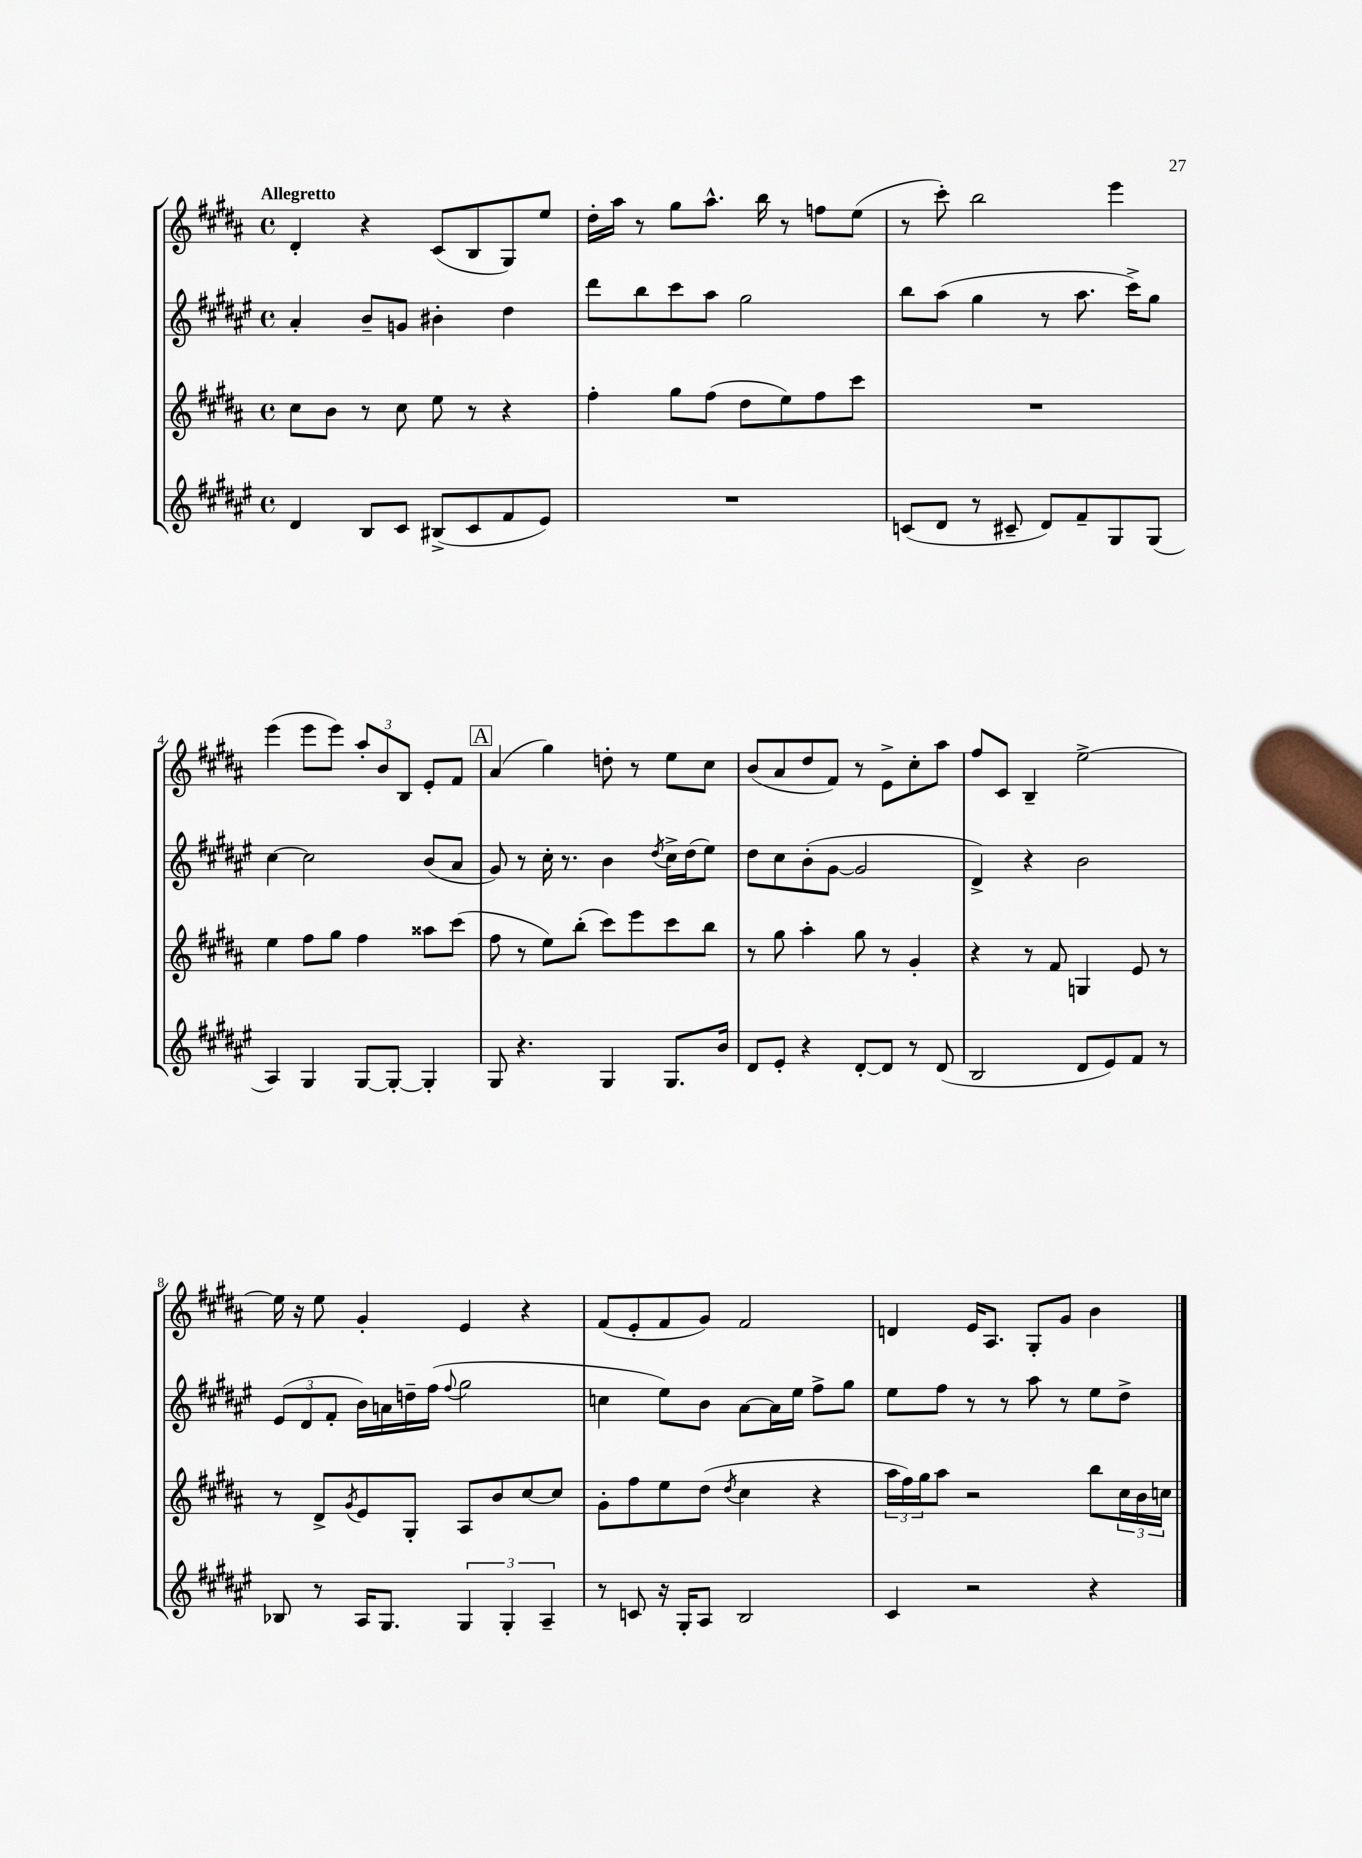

**kern	**kern	**kern	**kern
*staff4	*staff3	*staff2	*staff1
*clefG2	*clefG2	*clefG2	*clefG2
*k[f#c#g#d#a#e#]	*k[f#c#g#d#a#]	*k[f#c#g#d#a#e#]	*k[f#c#g#d#a#]
*M4/4	*M4/4	*M4/4	*M4/4
*met(c)	*met(c)	*met(c)	*met(c)
4d#/	8cc#\L	4a#'/	4d#'/
.	8b\J	.	.
8B/L	8r	8b~/L	4r
8c#/J	8cc#\	8g/J	.
(8B#^/L	8ee\	4b#'\	(8c#/L
8c#/	8r	.	8B/
8f#/	4r	4dd#\	8G#/)
8e#/J)	.	.	8ee/J
=	=	=	=
1r	4ff#'\	8ddd#\L	16dd#'\LL
.	.	.	16aa#\JJ
.	.	8bb\	8r
.	8gg#\L	8ccc#\	8gg#\L
.	(8ff#\J	8aa#\J	8.aa#^^\J
.	8dd#\L	2gg#\	.
.	.	.	16bb\
.	8ee\)	.	8r
.	8ff#\	.	8ff\L
.	8ccc#\J	.	(8ee\J
=	=	=	=
(8c/L	1r	8bb\L	8r
8d#/J	.	(8aa#\J	8ccc#'\)
8r	.	4gg#\	2bb\
8c#~/	.	.	.
8d#/L)	.	8r	.
8f#~/	.	8.aa#\	.
8G#/	.	.	4eee\
.	.	16ccc#^\LK)	.
(8G#/J	.	8gg#\J	.
=	=	=	=
4A#/)	4ee\	[4cc#\	(4eee\
4G#/	8ff#\L	2cc#\]	8eee\L
.	8gg#\J	.	8eee\J)
[8G#/L	4ff#\	.	12aa#'/L
.	.	.	12b/
8G#'/_J	.	.	.
.	.	.	12B/J
4G#'/]	8aa##\L	(8b/L	8e'/L
.	(8ccc#\J	8a#/J	8f#/J
=	=	=	=
8G#/	8ff#\	8g#/)	(4a#/
4.r	8r	8r	.
.	8ee\L)	16cc#'\	4gg#\)
.	.	8.r	.
.	(8bb'\J	.	.
4G#/	8ccc#\L)	4b\	8dd'\
.	8eee\	.	8r
.	.	8qdd#/	.
8.G#/L	8ccc#\	16cc#^\LL	8ee\L
.	.	(16dd#\J	.
.	8bb\J	8ee#\J)	8cc#\J
16b/Jk	.	.	.
=	=	=	=
8d#/L	8r	8dd#\L	(8b/L
8e#'/J	8gg#\	8cc#\	8a#/
4r	4aa#'\	(8b'\	8dd#/
.	.	[8g#\J	8f#/J)
[8d#'/L	8gg#\	2g#/]	8r
8d#/]J	8r	.	8e^\L
8r	4g#'/	.	8cc#'\
(8d#/	.	.	8aa#\J
=	=	=	=
2B/	4r	4d#^/)	8ff#/L
.	.	.	8c#/J
.	8r	4r	4B~/
.	8f#/	.	.
8d#/L	4G/	2b\	[2ee^\
8e#/)	.	.	.
8f#/J	8e/	.	.
8r	8r	.	.
=	=	=	=
8B-/	8r	(12e#/L	16ee\]
.	.	.	16r
.	.	12d#/	.
8r	8d#^/L	.	8ee\
.	.	12f#'/J	.
.	8qg#/	.	.
16A#/LK	8e/	16b\LL)	4g#'/
8.G#/J	.	16a\	.
.	8G#'/J	16dd~\	.
.	.	(16ff#\JJ	.
.	.	8qqff#/	.
6G#/	8A#/L	2gg#\	4e/
.	8b/	.	.
6G#'/	.	.	.
.	[8cc#/	.	4r
6A#~/	.	.	.
.	8cc#/]J	.	.
=	=	=	=
8r	8g#'\L	4cc\	(8f#/L
8c/	8ff#\	.	8e'/
16r	8ee\	8ee#\L)	8f#/
16G#'/LK	.	.	.
8A#/J	(8dd#\J	8b\J	8g#/J)
.	8qdd#/	.	.
2B/	4cc#\	[8a#\L	2f#/
.	.	16a#\]L	.
.	.	16ee#\JJ	.
.	4r	8ff#^\L	.
.	.	8gg#\J	.
=	=	=	=
4c#/	24aa#\LL	8ee#\L	4d/
.	24ff#\)	.	.
.	24gg#\J	.	.
.	8aa#\J	8ff#\J	.
2r	2r	8r	16e/LK
.	.	.	8.A#/J
.	.	8r	.
.	.	8aa#\	8G#'/L
.	.	8r	8g#/J
4r	8bb\L	8ee#\L	4b\
.	24cc#\L	8dd#^\J	.
.	24b\	.	.
.	24cc\JJ	.	.
==	==	==	==
*-	*-	*-	*-
